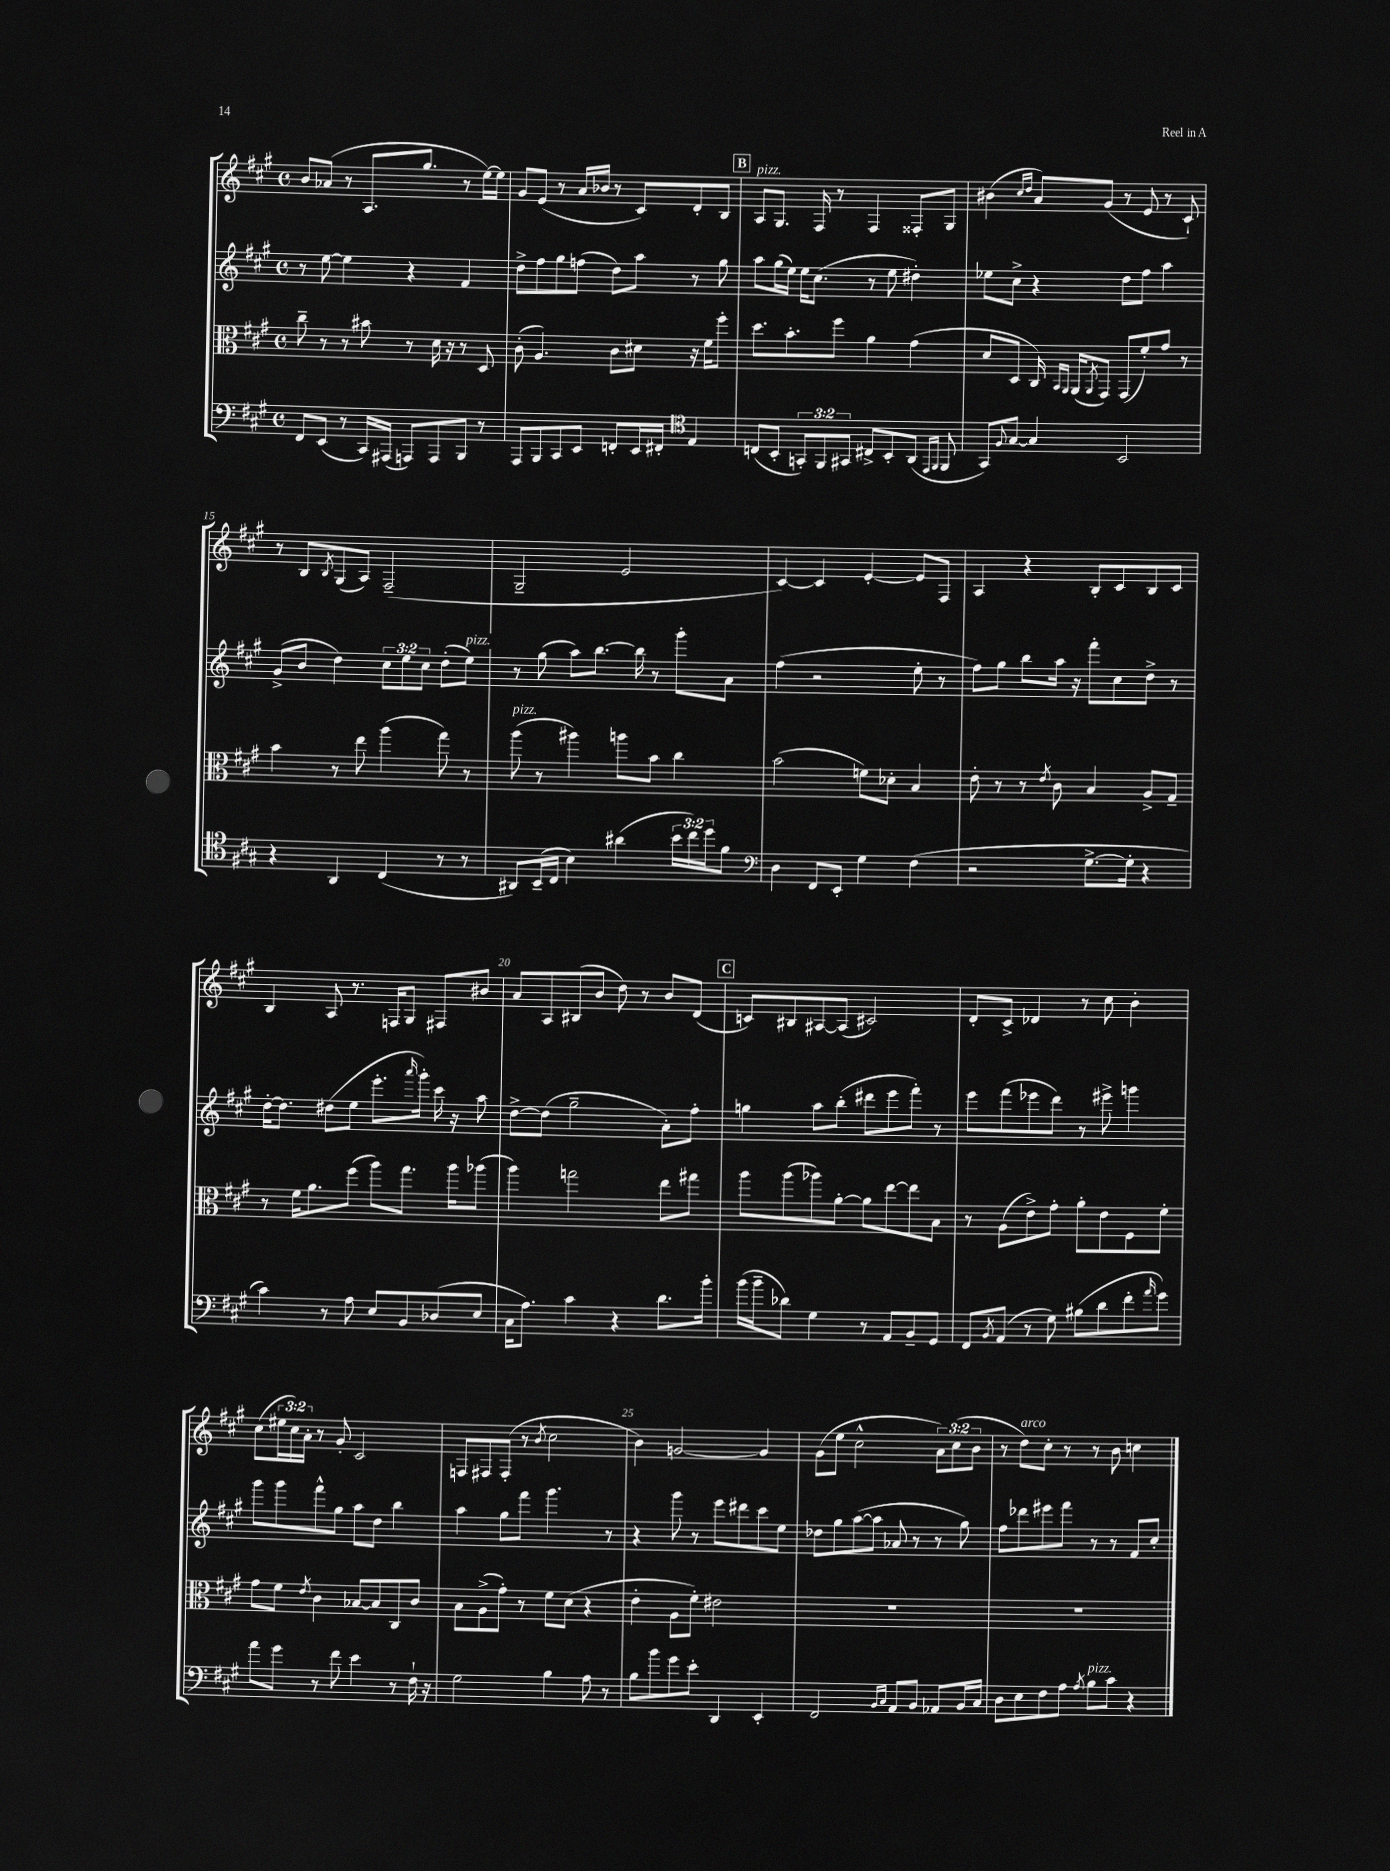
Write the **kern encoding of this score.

**kern	**kern	**kern	**kern
*staff4	*staff3	*staff2	*staff1
*clefF4	*clefC3	*clefG2	*clefG2
*k[f#c#g#]	*k[f#c#g#]	*k[f#c#g#]	*k[f#c#g#]
*M4/4	*M4/4	*M4/4	*M4/4
*met(c)	*met(c)	*met(c)	*met(c)
8FF#	8cc#~	8r	8b
(8EE	8r	[8ee	(8a-
8r	8r	4ee]	8r
16CC#)	8b#	.	8.A
(16AAA#	.	.	.
8AAA)	8r	4r	.
.	.	.	8.gg#
8AAA	16d	.	.
.	16r	.	.
8BBB	8r	4f#	8r
8r	8D	.	[16ee)
.	.	.	16ee]
=	=	=	=
8AAA	(8c#'	8dd^	8g#
8BBB	4.A)	8ff#	(8e
8CC#	.	8gg#	8r
8EE	.	(8ff	16a
.	.	.	16b-
8FF'	8c#	8dd)	8r
16EE	8d#	8aa	8c#)
16FF#'	.	.	.
*clefC4	*	*	*
4E	16r	8r	8d'
.	16f#	.	.
.	8ff#'	8gg#	8B
=	=	=	=
(8C	8.dd	8aa	8A
8BB'	.	(16gg#	8.G#
.	8.b'	16ee)	.
12GG')	.	16ee	.
.	.	(8.cc#	16F#
12FF#	.	.	.
.	8ff#	.	8r
12GG#	.	.	.
8C#^	4a	8r	4F#
8BB'	.	8ee	.
(8AA	(4g#	4dd#')	8F##'
16qqEE	.	.	.
16qqFF#	.	.	.
8FF#	.	.	8G#
=	=	=	=
8GG#)	8d	8ee-	(4b#
8qqF#	.	.	.
[8G#	8D	8cc#^	.
.	.	.	16qqcc#
.	.	.	16qqdd
4G#]	16C#)	4r	8a)
.	16qqBB	.	.
.	16qqAA	.	.
.	(16AA	.	.
.	8qAA	.	.
.	8GG#)	.	(8g#
2BB	(8GG#	8dd	8r
.	8f#')	8ff#	8e
.	8g#	4aa	8r
.	8r	.	8c#`)
=	=	=	=
4r	4b	(8g#^	8r
.	.	8b	8B
.	.	.	8qB
4AA	8r	4dd)	(8G#
.	8ee	.	8A)
(4C#	(4aa	12cc#	(2F#~
.	.	12ee	.
.	.	12cc#	.
8r	8gg#)	(8dd'	.
8r	8r	8ee)	.
=	=	=	=
8AA#)	(8aa	8r	2G#~
(16BB~	8r	(8gg#	.
16C#	.	.	.
4B)	4aa#)	8aa)	.
.	.	[8.bb	.
(4a#	8aa	.	2e
.	.	16bb]	.
.	8b	8r	.
24b	4cc#	8ggg#'	.
24cc#)	.	.	.
24dd	.	.	.
8f#	.	8a	.
=	=	=	=
*clefF4	*	*	*
4D	(2b	(4ff#	[4c#)
8FF#	.	2r	4c#]
8EE'	.	.	.
4G#	8f)	.	[4e'
.	8d-'	.	.
(4F#	4B	8ee'	8e]
.	.	8r	8F#
=	=	=	=
2r	8e'	8ff#)	4A
.	8r	8gg#	.
.	8r	8bb	4r
.	8qe	.	.
.	8c#	16aa	.
.	.	16r	.
[8.G#^	4B	8fff#'	8B'
.	.	8cc#	8c#
16G#']	.	.	.
4r	8A^	8dd^	8B
.	8G#~	8r	8c#
=	=	=	=
4c#)	8r	[16dd'	4B
.	.	8.dd]	.
.	16f#	.	.
.	8.a	.	.
8r	.	(8dd#	8A
8A	(8ff#	8ee	8.r
8E	8aa)	8.eee'	.
.	.	.	16F
8BB	8.gg#	.	8G#
.	.	16qqaaa	.
.	.	16ggg#')	.
(8D-	.	16ccc#	8F#
.	16aa	16r	.
8E	(8aa-	8aa	8b#
=	=	=	=
16C#	4aa)	[8dd^	8a
8.A)	.	.	.
.	.	(8dd]	8A
4c#	2gg	2gg#~	(8B#
.	.	.	8b
4r	.	.	8dd)
.	.	.	8r
8.d	8ee	8a')	8b
.	8gg#	8ff#'	(8d
16b'	.	.	.
=	=	=	=
(16b	8aa	4gg	8c)
16b~	.	.	.
8d-)	(8aa	.	8B#
4G#	8aa-)	8aa	[8A#
.	[8a'	(8bb'	(8A#]
8r	8a]	8ddd#	2c#)
8AA	[8ee	8eee	.
8BB~	8ee]	8fff#')	.
8GG#	8B	8r	.
=	=	=	=
8FF#	8r	8eee	8d'
8qBB	.	.	.
(8AA	(8A	(8fff#	8c#^
8r	8e^)	8eee-	4d-
8G#)	8g#'	8ddd)	.
(8B#	8a'	8r	8r
8d	8e	8eee#^	8cc#
8f#'	8F#	4ggg	4b'
16qqa	.	.	.
8g#)	8f#'	.	.
=	=	=	=
8a	8g#	8ggg#	(8cc#
8g#	8f#	8ggg#	24ee#
.	.	.	24cc#)
.	.	.	24a'
.	8qe	.	.
8r	4c#	8fff#^^	8r
8f#	.	8gg#	8g#'
4e	[8B-	8aa	2c#
.	8B-]	8dd	.
8r	8C#	4bb	.
16F#`	8c#	.	.
16r	.	.	.
=	=	=	=
2G#	8B	4aa	8F
.	(8A^	.	8F#
.	8g#')	8gg#	(8F#'
.	8r	8fff#	8r
.	.	.	8qb
4B	8f#	4.ggg#	2cc#
.	(8d	.	.
8A	4r	.	.
8r	.	8r	.
=	=	=	=
8B	4e'	4r	4b)
8b	.	.	.
8g#	8A	8ggg#	[2g
8e'	8f#')	8r	.
4DD	2e#	8eee	.
.	.	8ddd#	.
4EE'	.	8ccc#	4g]
.	.	8ee	.
=	=	=	=
2FF#	1r	8dd-	(8g#
.	.	8gg#	8ee
.	.	([8aa	2cc#^^
.	.	8aa]	.
16qqBB	.	.	.
16qqC#	.	.	.
8AA	.	8a-	.
8BB	.	8r	.
8AA-	.	8r	12a)
.	.	.	(12cc#
16BB	.	8gg#)	.
.	.	.	12b
16C#	.	.	.
=	=	=	=
8D	1r	8ff#	8r
8E	.	8ddd-	8dd)
8F#	.	8eee#	8cc#'
8A	.	8fff#	8r
8qA	.	.	.
8B	.	8r	8r
8c#	.	8r	8b
4r	.	8f#	4cc
.	.	8cc#'	.
==	==	==	==
*-	*-	*-	*-
